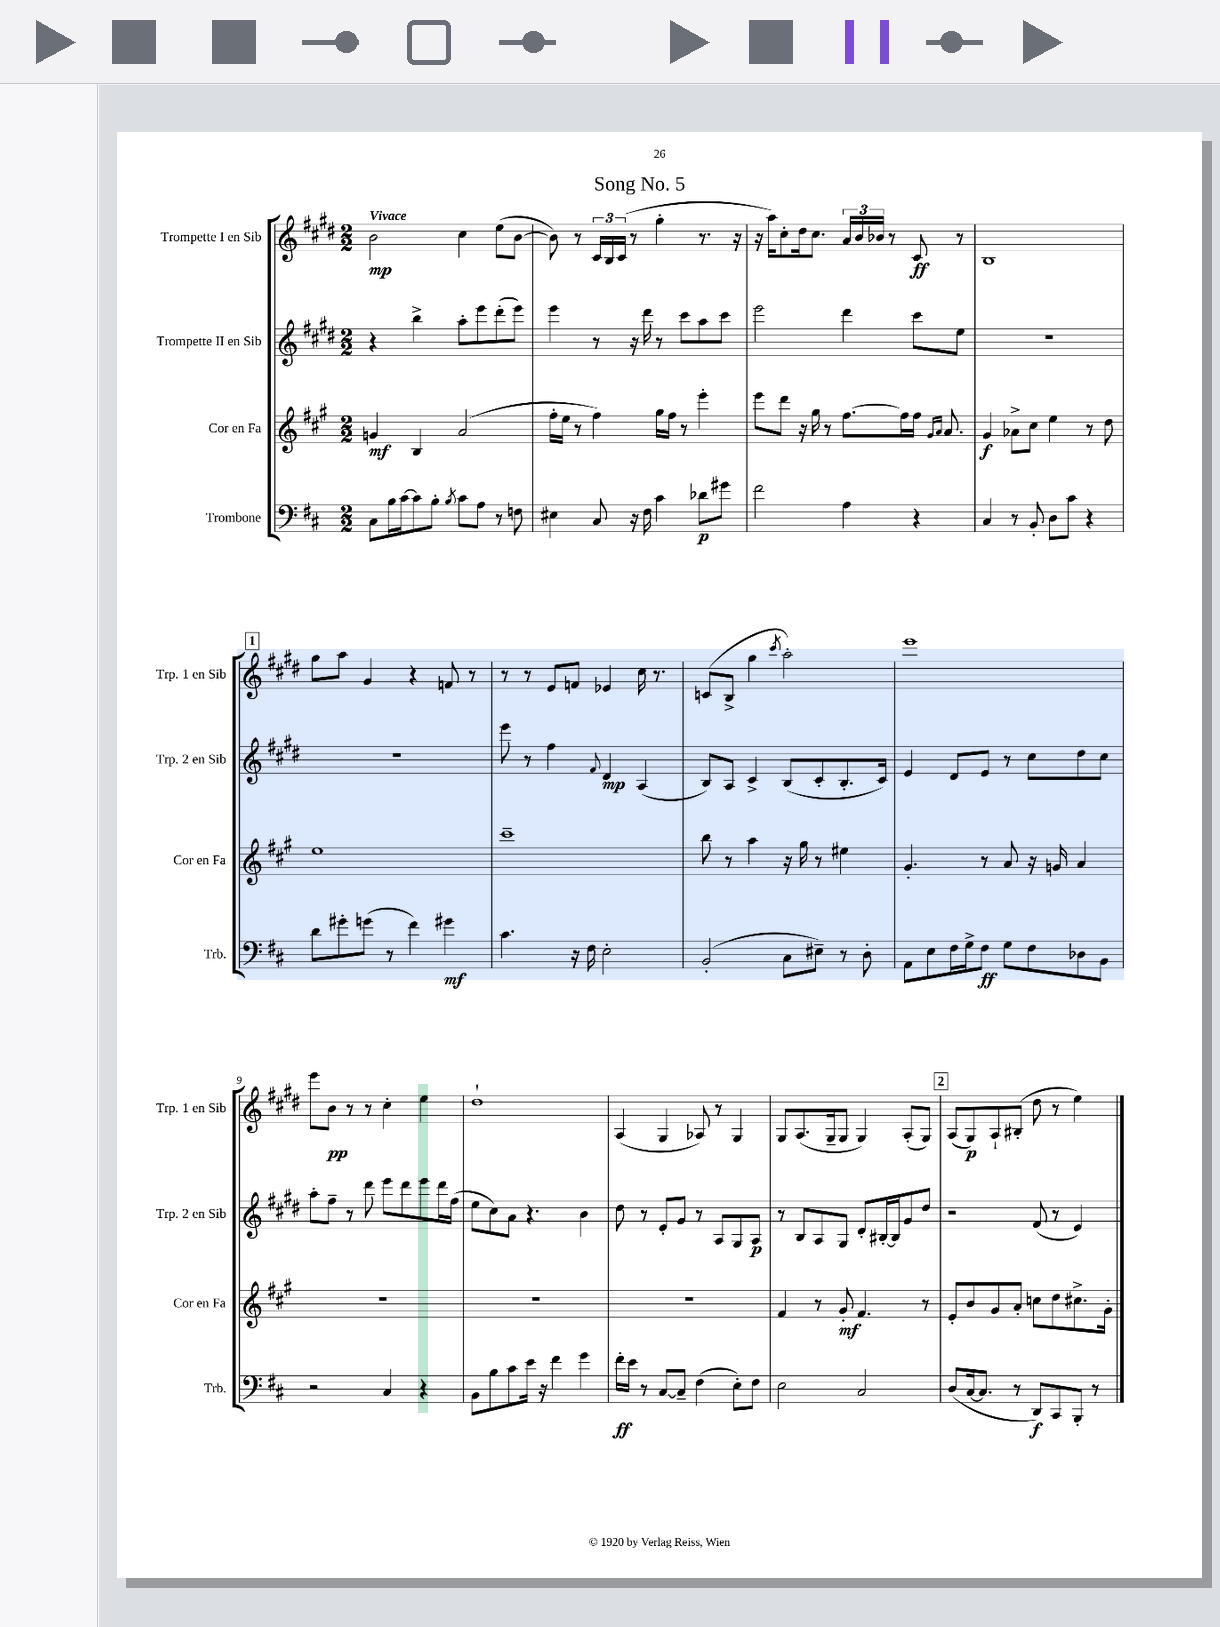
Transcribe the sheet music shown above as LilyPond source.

\header { title = "Song No. 5" }
<<
\new StaffGroup <<
\new Staff = "s0" \with { instrumentName = "Trompette I en Sib" shortInstrumentName = "Trp. 1 en Sib" } {
    \clef treble \key e \major \numericTimeSignature \time 2/2 \tempo "Vivace"
    b'2\mp cis''4 e''8( b'8~ |
    b'8) r8 \tuplet 3/2 { cis'16 b16 cis'16( } r8 gis''4-. r8. r16 |
    r16 a''16) cis''8-. dis''16 cis''8. \tuplet 3/2 { a'16 b'16 bes'16 } r8 cis'8\ff r8 |
    b1 |
    \mark \markup { \box "1" } gis''8 a''8 gis'4 r4 f'8 r8 |
    r8 r8 e'8 f'8 ees'4 cis''16 r8. |
    c'8( b8-> gis''4 \acciaccatura { cis'''8 } a''2-.) |
    e'''1 |
    e'''8 b'8\pp r8 r8 cis''4-. e''4 |
    dis''1-! |
    a4( gis4 aes8) r8 gis4 |
    gis8 a8.( gis16-- gis8 gis4) a8-.( gis8) |
    \mark \markup { \box "2" } a8( gis8\p) a8-! bis8-.( dis''8 r8 e''4) \bar "|." |
}
\new Staff = "s1" \with { instrumentName = "Trompette II en Sib" shortInstrumentName = "Trp. 2 en Sib" } {
    \clef treble \key e \major \numericTimeSignature \time 2/2
    r4 b''4-> a''8-. e'''8 dis'''8-.( e'''8) |
    e'''4 r8 r16 dis'''16 r8 cis'''8 a''8 cis'''8 |
    e'''2 dis'''4 cis'''8 e''8 |
    R1 |
    \mark \markup { \box "1" } R1 |
    e'''8 r8 fis''4 \appoggiatura { fis'8 } dis'4\mp a4( |
    b8) a8 cis'4-> b8( cis'8-. b8.-. cis'16) |
    e'4 dis'8 e'8 r8 cis''8 dis''8 cis''8 |
    a''8-. fis''8-- r8 dis'''8 e'''8 dis'''8 e'''8 dis'''16 fis''16( |
    e''8 cis''8) a'8 r4. b'4 |
    dis''8 r8 e'8-. gis'8 r8 a8 gis8 a8\p |
    r8 b8 a8 gis8 dis'8-. bis16~-. bis16 gis'8 dis''8 |
    \mark \markup { \box "2" } r2 fis'8( r8 e'4) \bar "|." |
}
\new Staff = "s2" \with { instrumentName = "Cor en Fa" shortInstrumentName = "Cor en Fa" } {
    \clef treble \key a \major \numericTimeSignature \time 2/2
    g'4\mf b4 a'2( |
    fis''16-. e''16 r8 fis''4) gis''16 fis''16 r8 e'''4-. |
    e'''8 d'''8 r16 gis''16 r8 fis''8.~ fis''16 fis''16 \grace { gis'16 a'16 } a'8. |
    gis'4\f aes'8-> cis''8 e''4 r8 d''8 |
    \mark \markup { \box "1" } e''1 |
    cis'''1-- |
    b''8 r8 a''4 r16 gis''16 r8 eis''4 |
    gis'4.-. r8 a'8 r16 g'16 a'4 |
    R1 |
    R1 |
    R1 |
    fis'4 r8 gis'8-.\mf fis'4. r8 |
    \mark \markup { \box "2" } e'8-. b'8 gis'8 a'8-. c''8 d''8 cis''8.-> gis'16-. \bar "|." |
}
\new Staff = "s3" \with { instrumentName = "Trombone" shortInstrumentName = "Trb." } {
    \clef bass \key d \major \numericTimeSignature \time 2/2
    cis8 b16 cis'16~ cis'8 b8-. \acciaccatura { b8 } cis'8 a8 r8 f8 |
    eis4 cis8 r16 fis16 cis'4 des'8\p gis'8 |
    fis'2 a4 r4 |
    cis4 r8 b,8-. d8 cis'8 r4 |
    \mark \markup { \box "1" } d'8 gis'8-. g'8( r8 fis'4) gis'4\mf |
    cis'4. r16 fis16 e2-. |
    b,2-.( cis8 eis8--) r8 d8-. |
    a,8 e8 fis16 g16-> fis8\ff g8 fis8 des8 b,8 |
    r2 cis4 r4 |
    b,8 b8 cis'8 e'16 r16 fis'4 g'4 |
    fis'16-.\ff e'16 r8 cis8~ cis8-- fis4( e8-.) fis8 |
    e2 cis2 |
    \mark \markup { \box "2" } d8( cis16~ cis8. r8 d,8\f) cis,8 b,,8-. r8 \bar "|." |
}
>>
>>
